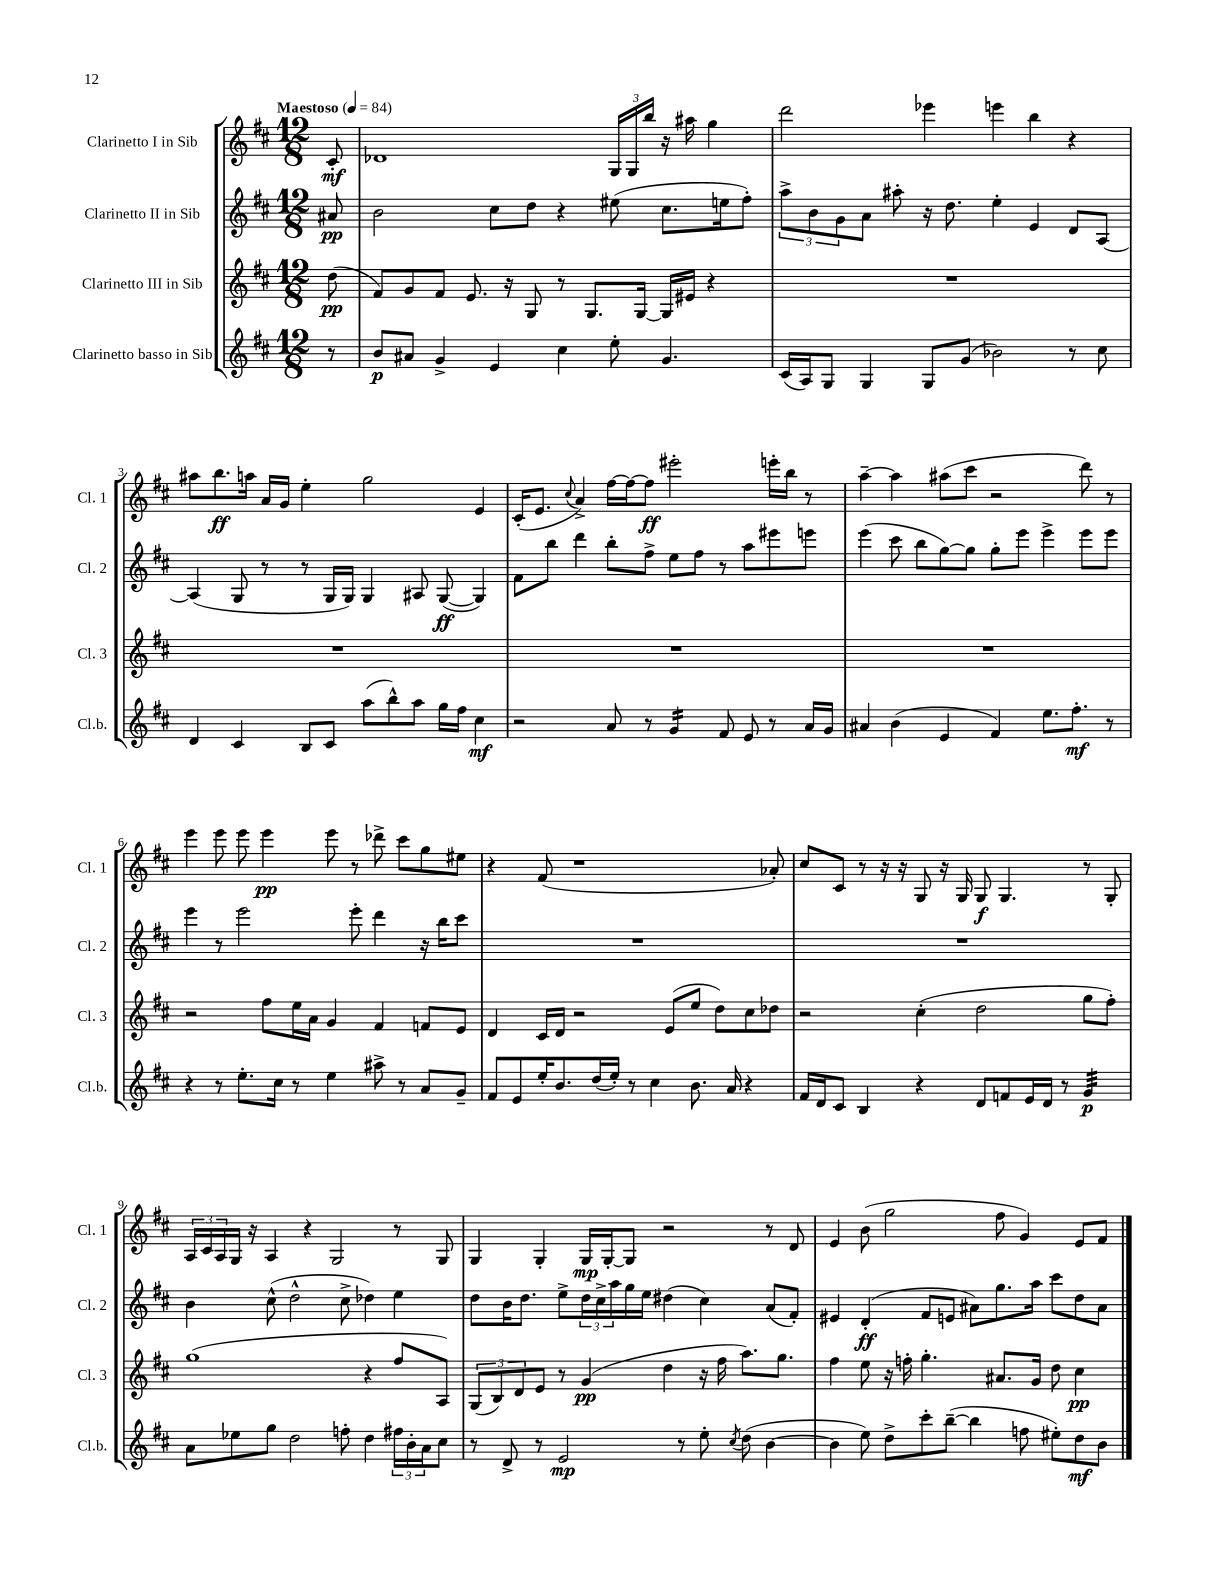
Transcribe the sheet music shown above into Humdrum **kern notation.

**kern	**dynam	**kern	**dynam	**kern	**dynam	**kern	**dynam
*part4	*part4	*part3	*part3	*part2	*part2	*part1	*part1
*staff4	*staff4	*staff3	*staff3	*staff2	*staff2	*staff1	*staff1
*I"Clarinetto basso in Sib	*	*I"Clarinetto III in Sib	*	*I"Clarinetto II in Sib	*	*I"Clarinetto I in Sib	*
*I'Cl.b.	*	*I'Cl. 3	*	*I'Cl. 2	*	*I'Cl. 1	*
*clefG2	*	*clefG2	*	*clefG2	*	*clefG2	*
*k[f#c#]	*	*k[f#c#]	*	*k[f#c#]	*	*k[f#c#]	*
*M12/8	*	*M12/8	*	*M12/8	*	*M12/8	*
*MM84	*	*MM84	*	*MM84	*	*MM84	*
=	=	=	=	=	=	=	=
!	!	!	!	!	!	!LO:TX:a:B:t=Maestoso	!
8r	.	(8dd\	pp	8a#X/	pp	8c#'/	mf
=1	=1	=1	=1	=1	=1	=1	=1
8b/L	p	8f#/L)	.	2b\	.	1d-X	.
8a#X/J	.	8g/	.	.	.	.	.
4g^/	.	8f#/J	.	.	.	.	.
.	.	8.e/	.	.	.	.	.
4e/	.	.	.	8cc#\L	.	.	.
.	.	16r	.	.	.	.	.
.	.	8G/	.	8dd\J	.	.	.
4cc#\	.	8r	.	4r	.	.	.
.	.	8.G/L	.	.	.	.	.
8ee'\	.	.	.	(8ee#X\	.	24G/LL	.
.	.	.	.	.	.	24G/	.
.	.	[16G/Jk	.	.	.	.	.
.	.	.	.	.	.	24bb/JJ	.
4.g/	.	16G/LL]	.	8.cc#\L	.	16r	.
.	.	16e#X/JJ	.	.	.	16aa#X\	.
.	.	4r	.	.	.	4gg\	.
.	.	.	.	16een\k	.	.	.
.	.	.	.	8ff#'\J)	.	.	.
=2	=2	=2	=2	=2	=2	=2	=2
(16c#/LL	.	1.r	.	12aa^\L	.	2ddd\	.
16A/J)	.	.	.	.	.	.	.
.	.	.	.	12b\	.	.	.
8G/J	.	.	.	.	.	.	.
.	.	.	.	12g\	.	.	.
4G/	.	.	.	8a\J	.	.	.
.	.	.	.	8aa#X'\	.	.	.
8G/L	.	.	.	16r	.	4eee-X\	.
.	.	.	.	8.dd\	.	.	.
(8g/J	.	.	.	.	.	.	.
2b-X\)	.	.	.	4ee'\	.	4eeen\	.
.	.	.	.	4e/	.	4bb\	.
8r	.	.	.	8d/L	.	4r	.
8cc#\	.	.	.	[8A/J	.	.	.
!!LO:LB:g=z
=3	=3	=3	=3	=3	=3	=3	=3
4d/	.	1.r	.	(4A/]	.	8aa#X\L	.
.	.	.	.	.	.	8.bb\	ff
4c#/	.	.	.	8G/	.	.	.
.	.	.	.	.	.	16aan\Jk	.
.	.	.	.	8r	.	16a/LL	.
.	.	.	.	.	.	16g/JJ	.
8B/L	.	.	.	8r	.	4ee'\	.
8c#/J	.	.	.	16G/LL	.	.	.
.	.	.	.	16G/JJ)	.	.	.
(8aa\L	.	.	.	4G/	.	2gg\	.
8bb^^\)	.	.	.	.	.	.	.
8aa\J	.	.	.	8A#X/	.	.	.
16gg\LL	.	.	.	([8G/	ff	.	.
16ff#\JJ	.	.	.	.	.	.	.
4cc#\	mf	.	.	4G/])	.	4e/	.
=4	=4	=4	=4	=4	=4	=4	=4
2r	.	1.r	.	8f#\L	.	(16c#'/KL	.
.	.	.	.	.	.	8.e/J	.
.	.	.	.	8bb\J	.	.	.
.	.	.	.	.	.	8qqcc#/	.
.	.	.	.	4ddd\	.	4a^/)	.
8a/	.	.	.	8bb'\L	.	[16ff#\LL	.
.	.	.	.	.	.	16ff#\J_	.
8r	.	.	.	8ff#^\J	.	8ff#\J]	ff
*tremolo	*	*	*	*	*	*	*
16g/LL	.	.	.	8ee\L	.	2eee#X'\	.
16g/	.	.	.	.	.	.	.
16g/	.	.	.	8ff#\J	.	.	.
16g/JJ	.	.	.	.	.	.	.
*Xtremolo	*	*	*	*	*	*	*
8f#/	.	.	.	8r	.	.	.
8e/	.	.	.	8aa\L	.	.	.
8r	.	.	.	8eee#X\	.	16eeen'\LL	.
.	.	.	.	.	.	16bb\JJ	.
16a/LL	.	.	.	8eeen\J	.	8r	.
16g/JJ	.	.	.	.	.	.	.
=5	=5	=5	=5	=5	=5	=5	=5
4a#X/	.	1.r	.	(4eee\	.	[4aa~\	.
(4b\	.	.	.	8ccc#\	.	4aa\]	.
.	.	.	.	8bb\L	.	.	.
4e/	.	.	.	[8gg\)	.	(8aa#X\L	.
.	.	.	.	8gg\J]	.	8ccc#\J	.
4f#/)	.	.	.	8gg'\L	.	2r	.
.	.	.	.	8eee\J	.	.	.
8.ee\L	.	.	.	4eee^\	.	.	.
8.ff#'\J	mf	.	.	.	.	.	.
.	.	.	.	8eee\L	.	8ddd\)	.
8r	.	.	.	8eee\J	.	8r	.
!!LO:LB:g=z
=6	=6	=6	=6	=6	=6	=6	=6
4r	.	2r	.	4eee\	.	4eee\	.
8r	.	.	.	8r	.	8eee\	.
8.ee'\L	.	.	.	2eee\	.	8eee\	.
.	.	8ff#\L	.	.	.	4eee\	pp
16cc#\Jk	.	.	.	.	.	.	.
8r	.	16ee\L	.	.	.	.	.
.	.	16a\JJ	.	.	.	.	.
4ee\	.	4g/	.	.	.	8eee\	.
.	.	.	.	8eee'\	.	8r	.
8aa#X^\	.	4f#/	.	4ddd\	.	8ddd-X^\	.
8r	.	.	.	.	.	8ccc#\L	.
8a/L	.	8fn/L	.	16r	.	8gg\	.
.	.	.	.	16bb\KL	.	.	.
8g~/J	.	8e/J	.	8ccc#\J	.	8ee#X\J	.
=7	=7	=7	=7	=7	=7	=7	=7
8f#/L	.	4d/	.	1.r	.	4r	.
8e/	.	.	.	.	.	.	.
16ee'/K	.	16c#/LL	.	.	.	(8f#/	.
8.b/	.	16d/JJ	.	.	.	.	.
.	.	2r	.	.	.	1r	.
(16dd/L	.	.	.	.	.	.	.
16ee'/JJ)	.	.	.	.	.	.	.
8r	.	.	.	.	.	.	.
4cc#\	.	.	.	.	.	.	.
.	.	(8e/L	.	.	.	.	.
8.b\	.	8ee/J	.	.	.	.	.
.	.	8dd\L)	.	.	.	.	.
16a/	.	.	.	.	.	.	.
4r	.	8cc#\	.	.	.	.	.
.	.	8dd-X\J	.	.	.	8a-X'/)	.
=8	=8	=8	=8	=8	=8	=8	=8
16f#/LL	.	2r	.	1.r	.	8cc#/L	.
16d/J	.	.	.	.	.	.	.
8c#/J	.	.	.	.	.	8c#/J	.
4B/	.	.	.	.	.	8r	.
.	.	.	.	.	.	16r	.
.	.	.	.	.	.	16r	.
4r	.	(4cc#'\	.	.	.	8G/	.
.	.	.	.	.	.	16r	.
.	.	.	.	.	.	16G/	.
8d/L	.	2dd\	.	.	.	8G/	f
8fn/	.	.	.	.	.	4.G/	.
16e/L	.	.	.	.	.	.	.
16d/JJ	.	.	.	.	.	.	.
8r	.	.	.	.	.	.	.
*tremolo	*	*	*	*	*	*	*
32g/LLL	p	8gg\L	.	.	.	8r	.
32g/	.	.	.	.	.	.	.
32g/	.	.	.	.	.	.	.
32g/	.	.	.	.	.	.	.
32g/	.	8ff#'\J)	.	.	.	8G'/	.
32g/	.	.	.	.	.	.	.
32g/	.	.	.	.	.	.	.
32g/JJJ	.	.	.	.	.	.	.
*Xtremolo	*	*	*	*	*	*	*
!!LO:LB:g=z
=9	=9	=9	=9	=9	=9	=9	=9
8a\L	.	(1gg	.	4b\	.	24A/LL	.
.	.	.	.	.	.	24c#/	.
.	.	.	.	.	.	24A/	.
8ee-X\	.	.	.	.	.	16G/JJ	.
.	.	.	.	.	.	16r	.
8gg\J	.	.	.	(8cc#^^\	.	4A/	.
2dd\	.	.	.	2dd^^\	.	.	.
.	.	.	.	.	.	4r	.
.	.	.	.	.	.	2G/	.
8ffn'\	.	.	.	8cc#^\	.	.	.
4dd\	.	4r	.	4dd-X\)	.	.	.
24ff#X\LL	.	8ff#/L	.	4ee\	.	8r	.
24b'\	.	.	.	.	.	.	.
24a\J	.	.	.	.	.	.	.
8cc#\J	.	8A/J)	.	.	.	8G/	.
=10	=10	=10	=10	=10	=10	=10	=10
8r	.	(12G/L	.	8dd\L	.	4G/	.
.	.	12B/)	.	.	.	.	.
8d^/	.	.	.	16b\K	.	.	.
.	.	12d/	.	.	.	.	.
.	.	.	.	8.dd\J	.	.	.
8r	.	8e/J	.	.	.	4G'/	.
2e/	mp	8r	.	8ee^\L	.	.	.
.	.	(4g/	pp	24dd\L	.	16G/LL	mp
.	.	.	.	24cc#^\	.	.	.
.	.	.	.	.	.	[16G'/J	.
.	.	.	.	24aa\	.	.	.
.	.	.	.	16gg\	.	8G/J]	.
.	.	.	.	16ee\JJ	.	.	.
.	.	4dd\	.	(4dd#X\	.	2r	.
8r	.	.	.	.	.	.	.
8ee'\	.	16r	.	4cc#\)	.	.	.
.	.	16ff#\	.	.	.	.	.
8qcc#/	.	.	.	.	.	.	.
(8dd\	.	8.aa\L)	.	.	.	.	.
[4b\	.	.	.	(8a/L	.	8r	.
.	.	8.gg\J	.	.	.	.	.
.	.	.	.	8f#'/J)	.	8d/	.
=11	=11	=11	=11	=11	=11	=11	=11
4b\]	.	4ff#\	.	4e#X/	.	4e/	.
8ee\)	.	8ee\	.	(4d'/	ff	(8b\	.
8dd^\L	.	16r	.	.	.	2gg\	.
.	.	16ffn'\	.	.	.	.	.
8ccc#'\	.	4.gg'\	.	8f#/L	.	.	.
([8bb~\J	.	.	.	8en/J	.	.	.
4bb\]	.	.	.	8a#X\L)	.	.	.
.	.	8.a#X/L	.	8.gg\	.	8ff#\	.
8ffn\	.	.	.	.	.	4g/)	.
.	.	16g/Jk	.	16aa\Jk	.	.	.
8ee#X'\L)	.	8dd\	.	8ccc#\L	.	.	.
8dd\	mf	4cc#\	pp	8dd\	.	8e/L	.
8b\J	.	.	.	8a#\J	.	8f#/J	.
==	==	==	==	==	==	==	==
*-	*-	*-	*-	*-	*-	*-	*-
